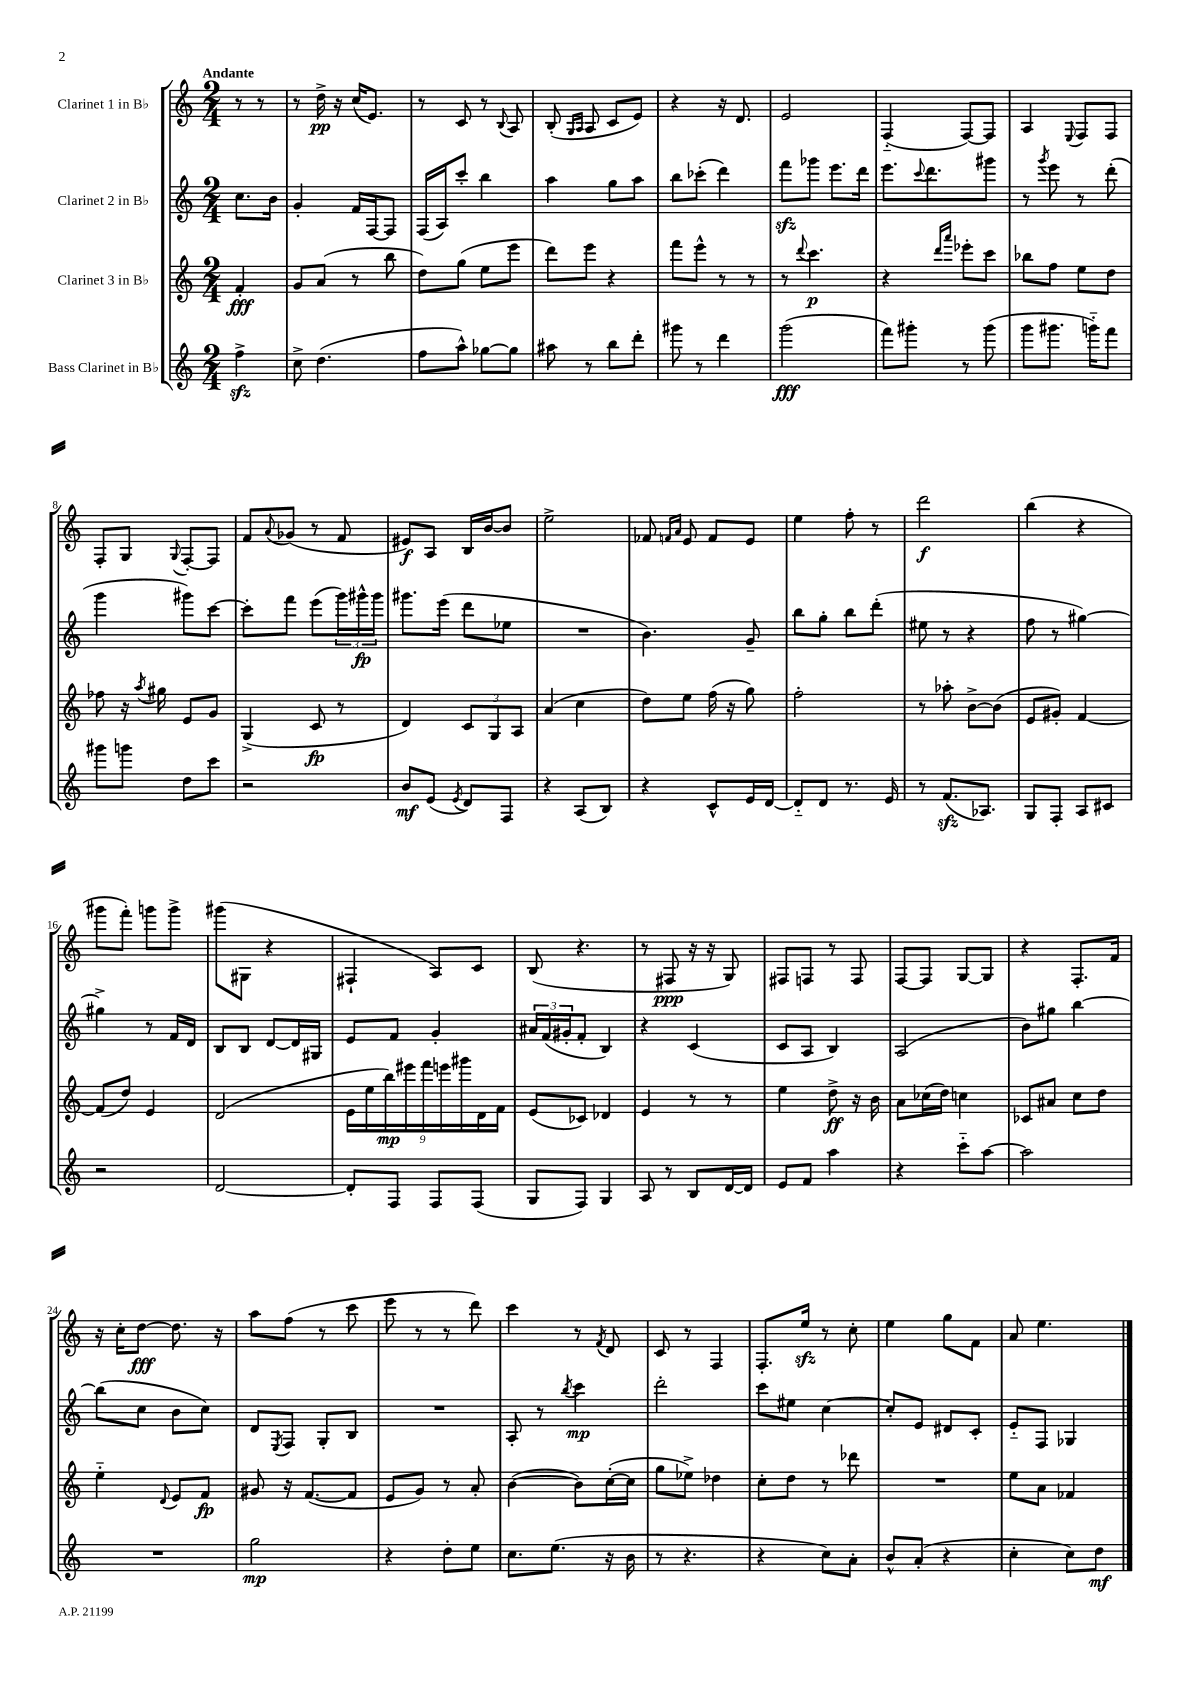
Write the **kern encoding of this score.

**kern	**dynam	**kern	**dynam	**kern	**dynam	**kern	**dynam
*part4	*part4	*part3	*part3	*part2	*part2	*part1	*part1
*staff4	*staff4	*staff3	*staff3	*staff2	*staff2	*staff1	*staff1
*I"Bass Clarinet in B♭	*	*I"Clarinet 3 in B♭	*	*I"Clarinet 2 in B♭	*	*I"Clarinet 1 in B♭	*
*clefG2	*	*clefG2	*	*clefG2	*	*clefG2	*
*k[]	*	*k[]	*	*k[]	*	*k[]	*
*M2/4	*	*M2/4	*	*M2/4	*	*M2/4	*
=	=	=	=	=	=	=	=
!	!	!	!	!	!	!LO:TX:a:B:t=Andante	!
4ffzz^\	.	4f'/	fff	8.cc\L	.	8r	.
.	.	.	.	.	.	8r	.
.	.	.	.	16b\Jk	.	.	.
=1	=1	=1	=1	=1	=1	=1	=1
8cc^\	.	8g/L	.	4g'/	.	8r	.
(4.dd\	.	(8a/J	.	.	.	16dd^\	pp
.	.	.	.	.	.	16r	.
.	.	8r	.	16f/LL	.	(16cc/KL	.
.	.	.	.	[16F/J	.	8.e/J)	.
.	.	8bb\	.	8F/J]	.	.	.
=2	=2	=2	=2	=2	=2	=2	=2
8ff\L	.	8dd\L)	.	(16F/LL	.	8r	.
.	.	.	.	16A/J)	.	.	.
8aa^^\J)	.	(8gg\J	.	8ccc'/J	.	8c/	.
[8gg-X\L	.	8ee\L	.	4bb\	.	8r	.
.	.	.	.	.	.	8qqB/	.
8gg-\J]	.	8eee\J	.	.	.	8A/	.
=3	=3	=3	=3	=3	=3	=3	=3
8aa#X\	.	8ddd\L)	.	4aa\	.	(8B'/	.
.	.	.	.	.	.	16qqG/LL	.
.	.	.	.	.	.	16qqA/JJ	.
8r	.	8eee\J	.	.	.	8A/	.
8bb\L	.	4r	.	8gg\L	.	8c/L	.
8ddd'\J	.	.	.	8aa\J	.	8e/J)	.
=4	=4	=4	=4	=4	=4	=4	=4
8ggg#X\	.	8fff\L	.	8bb\L	.	4r	.
8r	.	8eee^^\J	.	(8ccc-X'\J	.	.	.
4ddd\	.	8r	.	4ddd\)	.	16r	.
.	.	.	.	.	.	8.d/	.
.	.	8r	.	.	.	.	.
=5	=5	=5	=5	=5	=5	=5	=5
(2ggg\	fff	8r	.	8fffzz\L	.	2e/	.
.	.	8qqddd/	.	.	.	.	.
.	.	4.ccc\	p	8ggg-X\J	.	.	.
.	.	.	.	8.eee\L	.	.	.
.	.	.	.	16ddd\Jk	.	.	.
=6	=6	=6	=6	=6	=6	=6	=6
8fff\L)	.	4r	.	8.eee\L	.	(4F/	.
8ggg#X'\J	.	.	.	.	.	.	.
.	.	.	.	8qqccc/	.	.	.
.	.	.	.	8.ddd\	.	.	.
.	.	16qqddd/LL	.	.	.	.	.
.	.	16qqaaa/JJ	.	.	.	.	.
8r	.	8eee-X'\L	.	.	.	[8F/L)	.
(8ggg#\	.	8ccc\J	.	8ggg#X\J	.	8F/J]	.
=7	=7	=7	=7	=7	=7	=7	=7
8ggg\L	.	8bb-X\L	.	8r	.	4A/	.
.	.	.	.	8qggg/	.	.	.
8.ggg#X\J	.	8ff\J	.	8eee\	.	.	.
.	.	.	.	.	.	8qqE/	.
.	.	8ee\L	.	8r	.	8F/L	.
16gggn\KL)	.	.	.	.	.	.	.
8fff\J	.	8dd\J	.	(8ddd'\	.	8F/J	.
!!LO:LB:g=z
=8	=8	=8	=8	=8	=8	=8	=8
8ggg#X\L	.	8ff-X\	.	4ggg\	.	8F'/L	.
8gggn\J	.	16r	.	.	.	8G/J	.
.	.	8qaa/	.	.	.	.	.
.	.	16gg#X\	.	.	.	.	.
.	.	.	.	.	.	8qqG/	.
8dd\L	.	8e/L	.	8ggg#X\L)	.	[8F'/L	.
8ccc\J	.	8g/J	.	[8ccc\J	.	8F/J]	.
=9	=9	=9	=9	=9	=9	=9	=9
2r	.	(4G^/	.	8ccc'\L]	.	8f/L	.
.	.	.	.	.	.	8qqa/	.
.	.	.	.	8fff\J	.	(8g-X/J	.
.	.	8c/	fp	(8eee\L	.	8r	.
.	.	8r	.	24ggg\L)	.	8f/	.
.	.	.	.	24ggg#X^^\	fp	.	.
.	.	.	.	24ggg#\JJ	.	.	.
=10	=10	=10	=10	=10	=10	=10	=10
8b/L	mf	4d/)	.	8.ggg#X\L	.	8e#X/L)	f
(8e/J	.	.	.	.	.	8A/J	.
.	.	.	.	(16eee\Jk	.	.	.
8qe/	.	.	.	.	.	.	.
8d/L)	.	12c/L	.	8ddd\L	.	16B/LL	.
.	.	.	.	.	.	[16b/J	.
.	.	12G/	.	.	.	.	.
8F/J	.	.	.	8ee-X\J	.	8b/J]	.
.	.	12A/J	.	.	.	.	.
=11	=11	=11	=11	=11	=11	=11	=11
4r	.	(4a/	.	2r	.	2ee^\	.
(8A/L	.	4cc\	.	.	.	.	.
8B/J)	.	.	.	.	.	.	.
=12	=12	=12	=12	=12	=12	=12	=12
4r	.	8dd\L)	.	4.b\)	.	8f-X/	.
.	.	.	.	.	.	16qqfn/LL	.
.	.	.	.	.	.	16qqa/JJ	.
.	.	8ee\J	.	.	.	8e/	.
8c^^/L	.	(16ff\	.	.	.	8f/L	.
.	.	16r	.	.	.	.	.
16e/L	.	8gg\)	.	8g~/	.	8e/J	.
[16d/JJ	.	.	.	.	.	.	.
=13	=13	=13	=13	=13	=13	=13	=13
8d/L]	.	2ff'\	.	8bb\L	.	4ee\	.
8d/J	.	.	.	8gg'\J	.	.	.
8.r	.	.	.	8bb\L	.	8ff'\	.
.	.	.	.	(8ddd'\J	.	8r	.
16e/	.	.	.	.	.	.	.
=14	=14	=14	=14	=14	=14	=14	=14
8r	.	8r	.	8ee#X\	.	2ddd\	f
(8.fzz/L	.	8aa-X'\	.	8r	.	.	.
.	.	[8b^\L	.	4r	.	.	.
8.A-X/J)	.	.	.	.	.	.	.
.	.	(8b\J]	.	.	.	.	.
=15	=15	=15	=15	=15	=15	=15	=15
8G/L	.	8e/L	.	8ff\	.	(4bb\	.
8F'/J	.	8g#X'/J)	.	8r	.	.	.
8A/L	.	[4f/	.	[4gg#X\)	.	4r	.
8c#X/J	.	.	.	.	.	.	.
!!LO:LB:g=z
=16	=16	=16	=16	=16	=16	=16	=16
2r	.	(8f/L]	.	4gg#X^\]	.	8ggg#X\L	.
.	.	8dd/J)	.	.	.	8fff'\J)	.
.	.	4e/	.	8r	.	8gggn\L	.
.	.	.	.	16f/LL	.	8ggg^\J	.
.	.	.	.	16d/JJ	.	.	.
=17	=17	=17	=17	=17	=17	=17	=17
[2d/	.	(2d/	.	8B/L	.	(8ggg#X\L	.
.	.	.	.	8B/J	.	8G#X\J	.
.	.	.	.	[8d/L	.	4r	.
.	.	.	.	16d/L]	.	.	.
.	.	.	.	16G#X/JJ	.	.	.
=18	=18	=18	=18	=18	=18	=18	=18
8d'/L]	.	18e\LL	.	8e/L	.	4F#X`/	.
.	.	18ee\	.	.	.	.	.
.	.	18bb\)	mp	.	.	.	.
8F/J	.	.	.	8f/J	.	.	.
.	.	18eee#X\	.	.	.	.	.
.	.	18fff\	.	.	.	.	.
8F/L	.	.	.	4g'/	.	8A/L)	.
.	.	18eeen\	.	.	.	.	.
.	.	18ggg#X\	.	.	.	.	.
(8F/J	.	.	.	.	.	8c/J	.
.	.	18d\	.	.	.	.	.
.	.	18f\JJ	.	.	.	.	.
=19	=19	=19	=19	=19	=19	=19	=19
8G/L	.	(8e/L	.	24a#X/LL	.	(8B/	.
.	.	.	.	(24f/	.	.	.
.	.	.	.	24g#X'/J	.	.	.
8F/J)	.	8c-X/J)	.	8f'/J	.	4.r	.
4G/	.	4d-X/	.	4B/)	.	.	.
=20	=20	=20	=20	=20	=20	=20	=20
8A/	.	4e/	.	4r	.	8r	.
8r	.	.	.	.	.	8F#X/	ppp
8B/L	.	8r	.	(4c/	.	16r	.
.	.	.	.	.	.	16r	.
[16d/L	.	8r	.	.	.	8G/)	.
16d/JJ]	.	.	.	.	.	.	.
=21	=21	=21	=21	=21	=21	=21	=21
8e/L	.	4ee\	.	8c/L	.	8F#X/L	.
8f/J	.	.	.	8A/J	.	8Fn/J	.
4aa\	.	8dd^\	ff	4B/)	.	8r	.
.	.	16r	.	.	.	8F/	.
.	.	16b\	.	.	.	.	.
=22	=22	=22	=22	=22	=22	=22	=22
4r	.	8a\L	.	(2A/	.	[8F/L	.
.	.	(16cc-X\L	.	.	.	8F/J]	.
.	.	16dd\JJ)	.	.	.	.	.
8ccc\L	.	4ccn\	.	.	.	[8G/L	.
[8aa\J	.	.	.	.	.	8G/J]	.
=23	=23	=23	=23	=23	=23	=23	=23
2aa\]	.	8c-X/L	.	8b\L)	.	4r	.
.	.	8a#X/J	.	8gg#X\J	.	.	.
.	.	8cc\L	.	[4bb\	.	8.F'/L	.
.	.	8dd\J	.	.	.	.	.
.	.	.	.	.	.	16f/Jk	.
!!LO:LB:g=z
=24	=24	=24	=24	=24	=24	=24	=24
2r	.	4ee\	.	(8bb\L]	.	16r	.
.	.	.	.	.	.	16cc'\KL	.
.	.	.	.	8cc\J	.	[8dd\J	fff
.	.	8qqd/	.	.	.	.	.
.	.	8e/L	.	8b\L	.	8.dd\]	.
.	.	8f/J	fp	8cc\J)	.	.	.
.	.	.	.	.	.	16r	.
=25	=25	=25	=25	=25	=25	=25	=25
2gg\	mp	8g#X/	.	8d/L	.	8aa\L	.
.	.	.	.	8qE/	.	.	.
.	.	16r	.	8F/J	.	(8ff\J	.
.	.	([8.f/L	.	.	.	.	.
.	.	.	.	8G'/L	.	8r	.
.	.	8f/J]	.	8B/J	.	8ccc\	.
=26	=26	=26	=26	=26	=26	=26	=26
4r	.	8e/L	.	2r	.	8eee\	.
.	.	8g/J)	.	.	.	8r	.
8dd'\L	.	8r	.	.	.	8r	.
8ee\J	.	8a'/	.	.	.	8ddd\)	.
=27	=27	=27	=27	=27	=27	=27	=27
8.cc\L	.	([4b\	.	8A'/	.	4ccc\	.
.	.	.	.	8r	.	.	.
(8.ee\J	.	.	.	.	.	.	.
.	.	.	.	8qbb/	.	.	.
.	.	8b\L])	.	4ccc\	mp	8r	.
.	.	.	.	.	.	8qf/	.
16r	.	([16cc'\L	.	.	.	8d/	.
16b\	.	16cc\JJ]	.	.	.	.	.
=28	=28	=28	=28	=28	=28	=28	=28
8r	.	8gg\L	.	2ddd'\	.	8c/	.
4.r	.	8ee-X^\J)	.	.	.	8r	.
.	.	4dd-X\	.	.	.	4F/	.
=29	=29	=29	=29	=29	=29	=29	=29
4r	.	8cc'\L	.	8ccc\L	.	8.F'/L	.
.	.	8dd\J	.	8ee#X\J	.	.	.
.	.	.	.	.	.	16eezz/Jk	.
8cc\L)	.	8r	.	[4cc\	.	8r	.
8a'\J	.	8ddd-X\	.	.	.	8cc'\	.
=30	=30	=30	=30	=30	=30	=30	=30
8b^^/L	.	2r	.	8cc'/L]	.	4ee\	.
(8a'/J	.	.	.	8e/J	.	.	.
4r	.	.	.	8d#X/L	.	8gg\L	.
.	.	.	.	8c'/J	.	8f\J	.
=31	=31	=31	=31	=31	=31	=31	=31
4cc'\	.	8ee\L	.	8e/L	.	8a/	.
.	.	8a\J	.	8F/J	.	4.ee\	.
8cc\L)	.	4f-X/	.	4G-X/	.	.	.
8dd\J	mf	.	.	.	.	.	.
==	==	==	==	==	==	==	==
*-	*-	*-	*-	*-	*-	*-	*-
